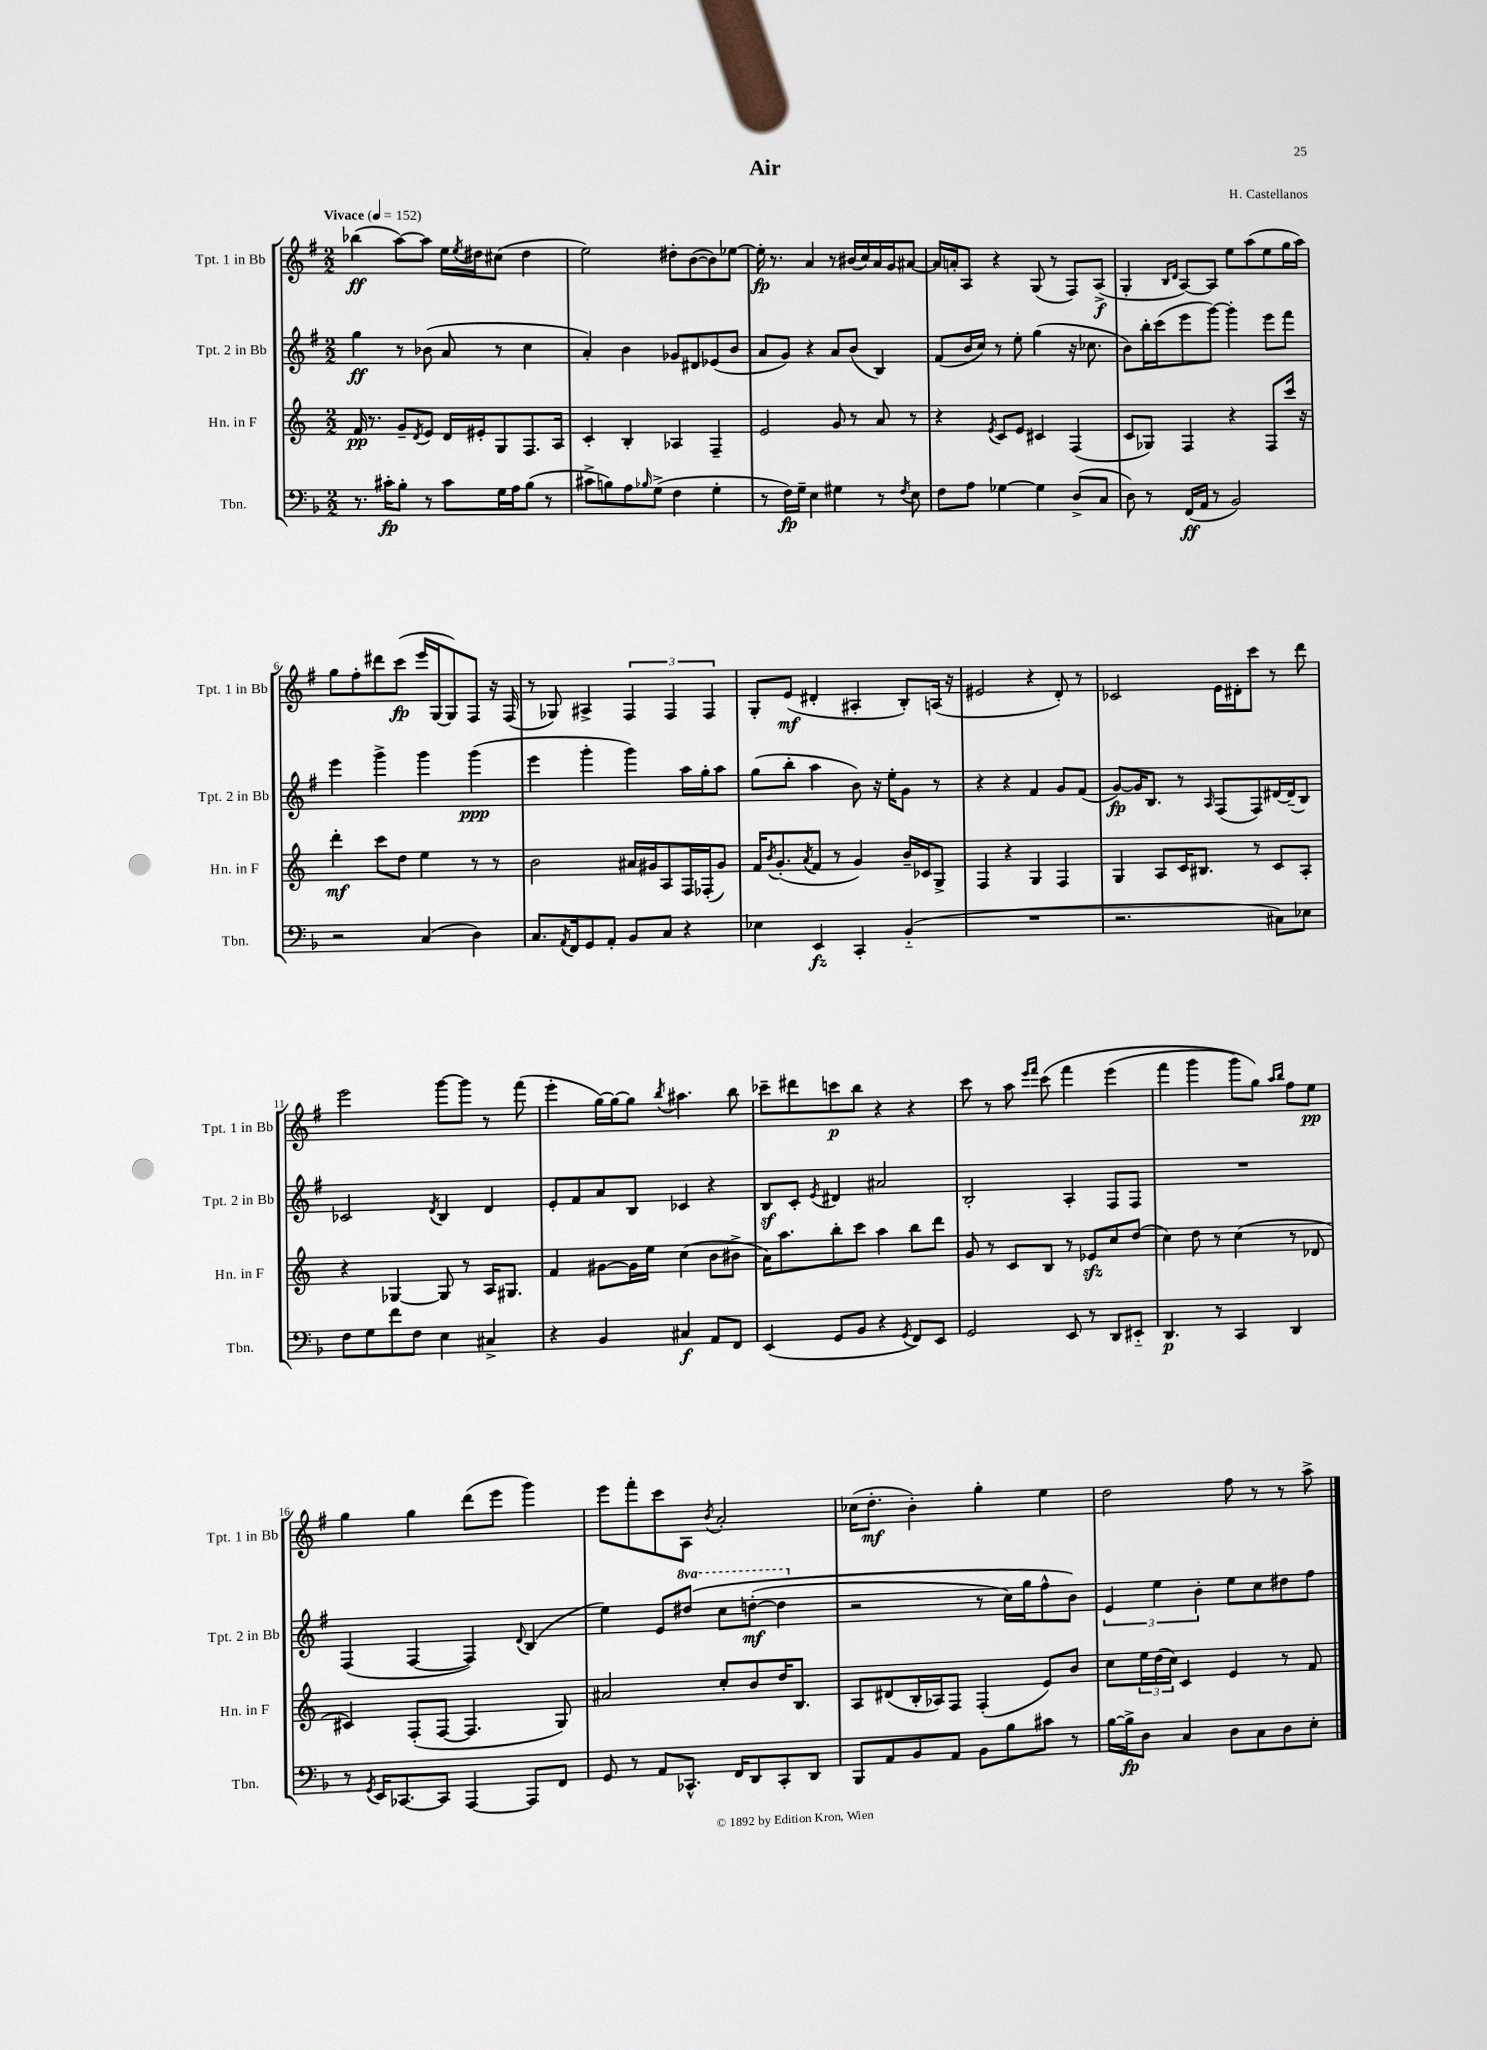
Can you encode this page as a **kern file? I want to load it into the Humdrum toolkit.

**kern	**dynam	**kern	**dynam	**kern	**dynam	**kern	**dynam
*part4	*part4	*part3	*part3	*part2	*part2	*part1	*part1
*staff4	*staff4	*staff3	*staff3	*staff2	*staff2	*staff1	*staff1
*I"Tbn.	*	*I"Hn. in F	*	*I"Tpt. 2 in Bb	*	*I"Tpt. 1 in Bb	*
*I'Tbn.	*	*I'Hn. in F	*	*I'Tpt. 2 in Bb	*	*I'Tpt. 1 in Bb	*
*clefF4	*	*clefG2	*	*clefG2	*	*clefG2	*
*k[b-]	*	*k[]	*	*k[f#]	*	*k[f#]	*
*M2/2	*	*M2/2	*	*M2/2	*	*M2/2	*
*MM152	*	*MM152	*	*MM152	*	*MM152	*
=1	=1	=1	=1	=1	=1	=1	=1
!	!	!	!	!	!	!LO:TX:a:B:t=Vivace	!
8.r	.	16f/	pp	4gg\	ff	(4bb-X\	ff
.	.	8.r	.	.	.	.	.
16c#X'\KL	fp	.	.	.	.	.	.
8B-'\J	.	8g~/L	.	8r	.	[8aa\L)	.
.	.	8qd/	.	.	.	.	.
8r	.	8e/J	.	(8b-X\	.	8aa\J]	.
8c#\L	.	16d/LL	.	8a/	.	16ee\LL	.
.	.	.	.	.	.	8qee/	.
.	.	16e#X'/J	.	.	.	16dd#X\J	.
16G\L	.	8G/	.	8r	.	(8cc#X\J	.
16A\J	.	.	.	.	.	.	.
(8B-\J	.	8.F/	.	4cc\	.	4dd#\	.
8r	.	.	.	.	.	.	.
.	.	16A/Jk	.	.	.	.	.
=2	=2	=2	=2	=2	=2	=2	=2
8c#X^\L	.	4c'/	.	4a'/)	.	2ee\)	.
8Bn\)	.	.	.	.	.	.	.
8A\	.	4B'/	.	4b\	.	.	.
16qqB-X/	.	.	.	.	.	.	.
(8G^\J	.	.	.	.	.	.	.
4F\	.	4A-X/	.	8g-X/L	.	8dd#X'\L	.
.	.	.	.	8d#X/	.	([8b\	.
4G'\	.	4F~/	.	(8e-X/	.	8b\])	.
.	.	.	.	8b/J	.	[8ee-X\J	.
=3	=3	=3	=3	=3	=3	=3	=3
8r	.	2e/	.	8a/L	.	16ee-'\]	fp
.	.	.	.	.	.	8.r	.
16F\LL)	fp	.	.	8g/J)	.	.	.
16G~\JJ	.	.	.	.	.	.	.
4E\	.	.	.	4r	.	4a/	.
4G#X\	.	8g/	.	8a/L	.	8r	.
.	.	8r	.	(8b/J	.	(16b#X/LL	.
.	.	.	.	.	.	16cc/)	.
8r	.	8a/	.	4B/)	.	16a/	.
.	.	.	.	.	.	16g/J	.
8qF/	.	.	.	.	.	.	.
8E\	.	8r	.	.	.	[8a#X/J	.
=4	=4	=4	=4	=4	=4	=4	=4
8F\L	.	4r	.	(8f#/L	.	16a#/LL]	.
.	.	.	.	.	.	16an'/J	.
8A\J	.	.	.	16b/L	.	8A/J	.
.	.	.	.	16cc/JJ)	.	.	.
.	.	8qe/	.	.	.	.	.
[4G-X\	.	8c/L	.	8r	.	4r	.
.	.	8e/J	.	8ee'\	.	.	.
4G-\]	.	4c#X/	.	(4gg\	.	(8G/	.
.	.	.	.	.	.	8r	.
(8D^/L	.	(4F/	.	16r	.	8F#/L)	.
.	.	.	.	8.cc-X\	.	.	.
8C/J	.	.	.	.	.	(8A^/J	f
=5	=5	=5	=5	=5	=5	=5	=5
8D\)	.	8c/L	.	8b\L)	.	4G'/	.
8r	.	8G-X/J)	.	16bb'\L	.	.	.
.	.	.	.	(16ccc\J	.	.	.
.	.	.	.	.	.	16qqB/LL	.
.	.	.	.	.	.	16qqd/JJ	.
(16FF/LL	ff	4F/	.	8eee\	.	[8A/L)	.
16AA/JJ	.	.	.	.	.	.	.
8r	.	.	.	[8ggg\J)	.	8A/J]	.
2BB-/)	.	4r	.	4ggg'\]	.	8ee\L	.
.	.	.	.	.	.	(8aa\	.
.	.	8F/L	.	8eee\L	.	8ee\	.
.	.	16ccc/Jk	.	8fff#\J	.	16gg\L	.
.	.	16r	.	.	.	16aa\JJ)	.
!!LO:LB:g=z
=6	=6	=6	=6	=6	=6	=6	=6
2r	.	4ddd'\	mf	4eee\	.	8gg\L	.
.	.	.	.	.	.	8ff#'\	.
.	.	8ccc\L	.	4ggg^\	.	8ddd#X\	.
.	.	8dd\J	.	.	.	(8ccc\J	fp
(4C/	.	4ee\	.	4ggg\	.	16eee/LL	.
.	.	.	.	.	.	[16G/J	.
.	.	.	.	.	.	8G/])	.
4D\)	.	8r	.	(4ggg\	ppp	8F#/J	.
.	.	8r	.	.	.	16r	.
.	.	.	.	.	.	(16F#/	.
=7	=7	=7	=7	=7	=7	=7	=7
8.C/L	.	2b\	.	4eee\	.	8r	.
.	.	.	.	.	.	8G-X/)	.
8qAA/	.	.	.	.	.	.	.
16FF/k	.	.	.	.	.	.	.
8GG/	.	.	.	4ggg'\	.	4A#X^/	.
8AA'/J	.	.	.	.	.	.	.
8BB-/L	.	16a#X/LL	.	4ggg\)	.	6F#/	.
.	.	16g#X/J	.	.	.	.	.
8C/J	.	8A/	.	.	.	.	.
.	.	.	.	.	.	6F#/	.
4r	.	16F/L	.	16aa\LL	.	.	.
.	.	(16F-X'/J	.	16gg'\J	.	.	.
.	.	.	.	.	.	6F#/	.
.	.	8g#/J)	.	8aa\J	.	.	.
=8	=8	=8	=8	=8	=8	=8	=8
4E-X\	.	16f/KL	.	(8gg\L	.	8G'/L	.
.	.	8qb/	.	.	.	.	.
.	.	(8.g'/	.	.	.	.	.
.	.	.	.	8bb'\J	.	(8e/J	mf
.	.	8qa/	.	.	.	.	.
4EE/	fz	8f/J	.	4aa\	.	4d#X'/	.
.	.	8r	.	.	.	.	.
4CC'/	.	4g/)	.	8b\)	.	4A#X'/	.
.	.	.	.	16r	.	.	.
.	.	.	.	16ee'\KL	.	.	.
(4BB-/	.	16b~/LL	.	8g\J	.	8B'/L)	.
.	.	16c-X/J	.	.	.	.	.
.	.	8G^/J	.	8r	.	(16An/Jk	.
.	.	.	.	.	.	16r	.
=9	=9	=9	=9	=9	=9	=9	=9
1r	.	4F/	.	4r	.	2e#X/	.
.	.	4r	.	4r	.	.	.
.	.	4G/	.	4f#/	.	4r	.
.	.	4F/	.	8g/L	.	8d'/)	.
.	.	.	.	(8f#/J	.	8r	.
=10	=10	=10	=10	=10	=10	=10	=10
2.r	.	4G/	.	[8g/L)	fp	2c-X/	.
.	.	.	.	16g/K]	.	.	.
.	.	.	.	8.B/J	.	.	.
.	.	8A/L	.	.	.	.	.
.	.	16c/K	.	8r	.	.	.
.	.	8.B#X/J	.	.	.	.	.
.	.	.	.	16qqA/	.	.	.
.	.	.	.	(8F#/L	.	16e\LL	.
.	.	.	.	.	.	16d#X'\J	.
.	.	8r	.	8F#/)	.	8ccc\J	.
8C#X\L)	.	8c/L	.	[16d#X/L	.	8r	.
.	.	.	.	(16d#~/J]	.	.	.
8E-X\J	.	8A'/J	.	8B/J)	.	8ddd\	.
!!LO:LB:g=z
=11	=11	=11	=11	=11	=11	=11	=11
8F\L	.	4r	.	2c-X/	.	2eee\	.
8G\	.	.	.	.	.	.	.
8f\	.	[4G-X/	.	.	.	.	.
8F\J	.	.	.	.	.	.	.
.	.	.	.	8qd/	.	.	.
4E\	.	8G-/]	.	4B/	.	[8ggg\L	.
.	.	8r	.	.	.	8ggg\J]	.
4C#X^/	.	16A/KL	.	4d/	.	8r	.
.	.	8.G#X/J	.	.	.	.	.
.	.	.	.	.	.	(8fff#\	.
=12	=12	=12	=12	=12	=12	=12	=12
4r	.	4f/	.	8e'/L	.	4eee'\	.
.	.	.	.	8f#/	.	.	.
4BB-/	.	[8g#X\L	.	8a/	.	[16gg\LL)	.
.	.	.	.	.	.	16gg\J_	.
.	.	16g#\L]	.	8B/J	.	8gg\J]	.
.	.	16ee\JJ	.	.	.	.	.
.	.	.	.	.	.	8qbb/	.
4C#X/	f	(4cc\	.	4c-X/	.	4.aa#X\	.
8AA/L	.	8b\L	.	4r	.	.	.
8FF/J	.	8b#X^\J	.	.	.	8bb\	.
=13	=13	=13	=13	=13	=13	=13	=13
(4EE/	.	16a\KL)	.	8Bz/L	.	8ccc-X~\L	.
.	.	8.aa\	.	.	.	.	.
.	.	.	.	8c'/J	.	8ddd#X\	.
.	.	.	.	8qe/	.	.	.
8GG/L	.	8bb'\	.	4d#X/	.	8cccn\	p
8BB-/J	.	8ccc\J	.	.	.	8bb\J	.
4r	.	4aa\	.	2a#X/	.	4r	.
8qGG/	.	.	.	.	.	.	.
8FF/L)	.	8bb\L	.	.	.	4r	.
8EE/J	.	8ddd\J	.	.	.	.	.
=14	=14	=14	=14	=14	=14	=14	=14
2GG/	.	8g/	.	2B'/	.	8ccc\	.
.	.	8r	.	.	.	8r	.
.	.	8c/L	.	.	.	8aa\	.
.	.	.	.	.	.	16qqeee/LL	.
.	.	.	.	.	.	16qqfff#/JJ	.
.	.	8B/J	.	.	.	(8ccc\	.
8EE/	.	8r	.	4A'/	.	4fff#\	.
8r	.	8e-Xzz/L	.	.	.	.	.
8DD/L	.	8cc/	.	8F#/L	.	(4eee\	.
8EE#X/J	.	(8dd/J	.	8F#/J	.	.	.
=15	=15	=15	=15	=15	=15	=15	=15
4.DD/	p	4cc\)	.	1r	.	4fff#\	.
.	.	8dd\	.	.	.	4ggg\	.
8r	.	8r	.	.	.	.	.
4CC/	.	(4cc\	.	.	.	8ggg\L)	.
.	.	.	.	.	.	8gg\J)	.
.	.	.	.	.	.	16qqaa/LL	.
.	.	.	.	.	.	16qqbb/JJ	.
4DD/	.	8r	.	.	.	8ff#\L	.
.	.	8d-X/	.	.	.	8ee\J	pp
!!LO:LB:g=z
=16	=16	=16	=16	=16	=16	=16	=16
8r	.	4c#X/)	.	(4F#/	.	4gg\	.
8qGG/	.	.	.	.	.	.	.
16EE/KL	.	.	.	.	.	.	.
[8.CC-X/	.	.	.	.	.	.	.
.	.	(8F'/L	.	[4F#/	.	4gg\	.
8CC-/J]	.	[8F/J	.	.	.	.	.
[4AAA/	.	4.F/]	.	4F#/])	.	(8ddd\L	.
.	.	.	.	.	.	8eee\J	.
.	.	.	.	8qqd/	.	.	.
8AAA/L]	.	.	.	(4B/	.	4ggg\)	.
8FF/J	.	8G/)	.	.	.	.	.
=17	=17	=17	=17	=17	=17	=17	=17
8GG/	.	2a#X/	.	4ee\)	.	8eee\L	.
8r	.	.	.	.	.	8fff#'\	.
8AA/L	.	.	.	8e/L	.	8ccc\	.
*	*	*	*	*8va	*	*	*
8.CC-X^^/J	.	.	.	(8ddd#X/J	.	8A\J	.
.	.	.	.	.	.	8qb/	.
.	.	8cc'/L	.	8ccc\L	.	2a'/	.
16FF/KL	.	.	.	.	.	.	.
8DD/	.	8b/	.	([8dddn'\J	mf	.	.
8CC-'/	.	16dd/K	.	4ddd\]	.	.	.
.	.	8.B/J	.	.	.	.	.
8DD/J	.	.	.	.	.	.	.
=18	=18	=18	=18	=18	=18	=18	=18
*	*	*	*	*X8va	*	*	*
8BBB-/L	.	8A/L	.	2r	.	(16cc-X\KL	.
.	.	.	.	.	.	8.dd'\J	mf
8AA/	.	(8d#X/	.	.	.	.	.
8BB-/	.	16B'/L	.	.	.	4b'\)	.
.	.	16A-X/J)	.	.	.	.	.
8AA/J	.	8F/J	.	.	.	.	.
8BB-\L	.	(4F'/	.	8r	.	4gg'\	.
8B-\	.	.	.	16cc\LL)	.	.	.
.	.	.	.	16gg\J	.	.	.
8c#X\J	.	8e/L)	.	8ff#^^\	.	4ee\	.
8r	.	8b/J	.	8b\J)	.	.	.
=19	=19	=19	=19	=19	=19	=19	=19
[16B-\LL	.	8cc\L	.	6e/	.	2dd\	.
16B-^\J]	fp	.	.	.	.	.	.
8D\J	.	24ee\L	.	.	.	.	.
.	.	(24dd\	.	6ee\	.	.	.
.	.	24cc\JJ)	.	.	.	.	.
4C/	.	4c/	.	.	.	.	.
.	.	.	.	6b'\	.	.	.
8D\L	.	4e/	.	8ee\L	.	8ff#\	.
8C\	.	.	.	8cc\	.	8r	.
8D\	.	8r	.	8dd#X\	.	8r	.
8E'\J	.	8f/	.	8ff#\J	.	8aa^\	.
==	==	==	==	==	==	==	==
*-	*-	*-	*-	*-	*-	*-	*-
